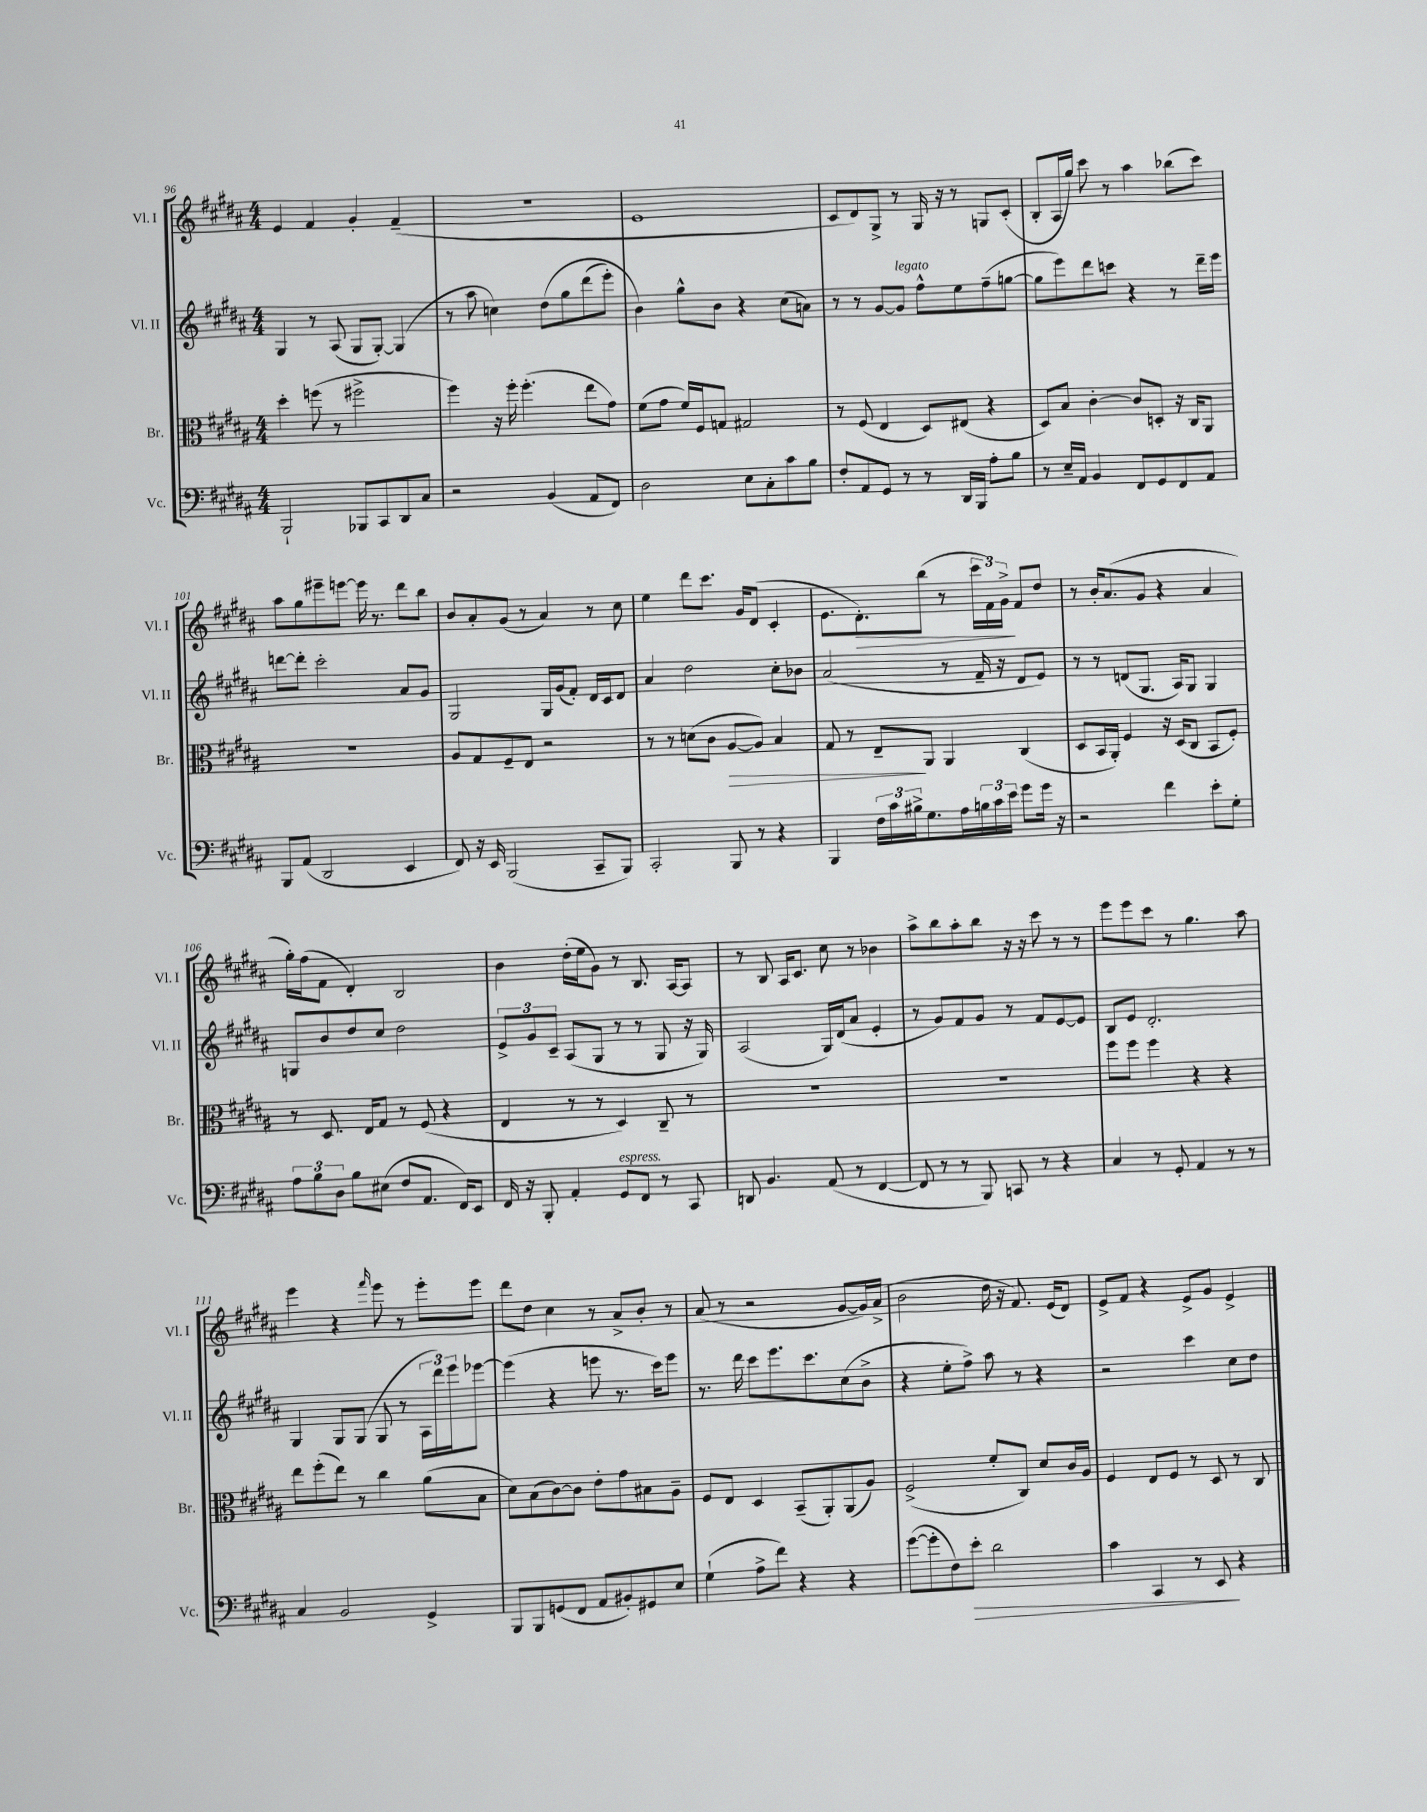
<<
\new StaffGroup <<
\new Staff = "s0" \with { instrumentName = "Vl. I" shortInstrumentName = "Vl. I" } {
    \clef treble \key b \major \numericTimeSignature \time 4/4
    e'4 fis'4 gis'4-. fis'4--( |
    r1 |
    e'1 |
    cis'8 dis'8) gis8-> r8 gis16 r16 r8 g8 cis'8-.( |
    b8-. ais16 gis''16) cis'''8 r8 ais''4 bes''8( cis'''8) |
    ais''8 gis''8 eis'''8-- e'''8~ e'''16 r8. dis'''8 b''8 |
    b'8 ais'8-. gis'8( r8 ais'4) r8 cis''8 |
    e''4 dis'''8 cis'''8. gis'16 dis'8( cis'4-. |
    e'8. dis'8.-.\>) b''8( r8 \tuplet 3/2 { cis'''16 fis'16) gis'16->\! } fis'8 dis''8 |
    r8 b'16-. ais'8.( gis'8 r4 ais'4 |
    gis''16-.) fis''16( fis'8 dis'4-.) b2 |
    b'4 dis''16-.( e''16 gis'8) r8 b8. ais16~ ais8 |
    r8 b8 ais16 cis'8. cis''8 r8 bes'4 |
    ais''8-> b''8 ais''8-. b''8 r16 r16 cis'''8 r8 r8 |
    e'''8 e'''8 cis'''8 r8 gis''4. ais''8 |
    e'''4 r4 \grace { fis'''16 } e'''8 r8 e'''8-. e'''8 |
    dis'''8 dis''8 cis''4 r8 ais'8-> b'8-. r8 |
    ais'8( r8 r2 gis'8~ gis'16) ais'16->( |
    b'2 dis''16 r16 fis'8.) e'16( dis'8) |
    e'8-> fis'8 r4 e'8-> gis'8 e'4-> \bar "|." |
}
\new Staff = "s1" \with { instrumentName = "Vl. II" shortInstrumentName = "Vl. II" } {
    \clef treble \key b \major \numericTimeSignature \time 4/4
    gis4 r8 ais8( gis8 gis8~-.) gis4( |
    r8 ais''8 c''4) dis''8\( gis''8 dis'''8( e'''8-.) |
    b'4\) gis''8-^ b'8 r4 cis''8( a'8) |
    r8 r8 gis'8~ gis'8^\markup { \italic "legato" } fis''8-^ e''8 fis''8--( g''8~ |
    g''8 e'''8) dis'''8 c'''8 r4 r8 dis'''16-- e'''16 |
    d'''8~ d'''8-. cis'''2-. ais'8 gis'8 |
    gis2 gis16 gis'16( fis'8-.) dis'16 cis'16 dis'8 |
    ais'4 dis''2 cis''8-. bes'8 |
    ais'2( r8 fis'16-- r16 dis'8 e'8) |
    r8 r8 d'8( gis8. ais16) gis8 gis4 |
    g8 b'8 dis''8 cis''8 dis''2 |
    \tuplet 3/2 { e'8-> gis'8 cis'8-- } ais8( gis8 r8 r8 gis8 r16 gis16) |
    ais2( gis16) dis'16( ais'8 e'4-. |
    r8 gis'8) fis'8 gis'8 r8 fis'8 e'8~ e'8 |
    b8 e'8 dis'2.-. |
    gis4 gis8 gis8( gis8 r8 \tuplet 3/2 { ais16 dis'''16) e'''16 } ees'''8~ |
    ees'''4( r4 e'''8 r8. cis'''16) e'''8 |
    r8. dis'''16 cis'''8 e'''8. cis'''8. cis''8( b'8-> |
    r4 e''8-. fis''8->) ais''8 r8 r4 |
    r2 cis'''4 cis''8 dis''8 \bar "|." |
}
\new Staff = "s2" \with { instrumentName = "Br." shortInstrumentName = "Br." } {
    \clef alto \key b \major \numericTimeSignature \time 4/4
    dis''4-. f''8( r8 fis''2-> |
    fis''4) r16 fis''16-. fis''4.-.( e''8 gis'8) |
    fis'8( gis'8 fis'16) fis16 g8 gis2 |
    r8 fis8( e4 dis8) eis8( r4 |
    dis8) b8 cis'4~-. cis'8 d8-. r16 cis16 ais,8 |
    r1 |
    ais8 gis8 fis8-- e8 r2 |
    r8 r8 d'8( cis'8 ais8~\> ais8) b4 |
    gis8 r8 e8--\! ais,8 ais,4 cis4( |
    dis8 b,16 ais,16-.) fis4 r16 dis16( cis8 b,8 fis8-.) |
    r8 dis8. e16 gis8 r8 fis8( r4 |
    e4 r8 r8 dis4) cis8-- r8 |
    R1 |
    R1 |
    fis''8 fis''8 fis''4 r4 r4 |
    e''8 fis''8-.( e''8) r8 cis''4 ais'8( b8 |
    dis'8) b8( cis'8~) cis'8 e'8-. gis'8 bis8 ais8-- |
    fis8 e8 dis4 b,8--( ais,8-.) ais,8( ais8) |
    fis2->( fis'8-. cis8) dis'8 cis'16 ais16 |
    fis4 e8 fis8 r8 dis8 r8 cis8 \bar "|." |
}
\new Staff = "s3" \with { instrumentName = "Vc." shortInstrumentName = "Vc." } {
    \clef bass \key b \major \numericTimeSignature \time 4/4
    b,,2-! bes,,8 cis,8 dis,8 cis8 |
    r2 b,4( ais,8 fis,8) |
    dis2 e8 cis8-. cis'8 b8 |
    fis8-. ais,8 gis,8 r8 r8 dis,16 b,,16 ais8-. b8 |
    r8 e16-- ais,16 b,4 fis,8 gis,8 fis,8 ais,8 |
    b,,8 ais,8( dis,2 e,4 |
    fis,8) r16 e,16 b,,2( cis,8-- b,,8) |
    cis,2-. b,,8 r8 r4 |
    b,,4 \tuplet 3/2 { fis16 cis'16 bis16-> } gis8. ais16 \tuplet 3/2 { b16 cis'16 e'16 } gis'8 gis'16 r16 |
    r2 fis'4 e'8-. gis8-. |
    \tuplet 3/2 { ais8 b8 dis8 } b8 eis8( fis8 ais,8. fis,16) e,8 |
    fis,16 r16 b,,8-. ais,4-. gis,8^\markup { \italic "espress." } fis,8 r8 cis,8 |
    d,8 b,4. ais,8( r8 fis,4~ |
    fis,8 r8 r8 b,,8) c,8 r8 r4 |
    cis4 r8 gis,8-. ais,4 r8 r8 |
    cis4 b,2 gis,4-> |
    b,,8 b,,8 g,8( fis,8 ais,8 bis,8-.) gis,8 e8 |
    gis4-!( ais8-> fis'8) r4 r4 |
    gis'8~( gis'8-. fis8) e'8-.\> dis'2 |
    cis'4 cis,4 r8 e,8\! r4 \bar "|." |
}
>>
>>
\layout { \context { \Score currentBarNumber = #96 } }
